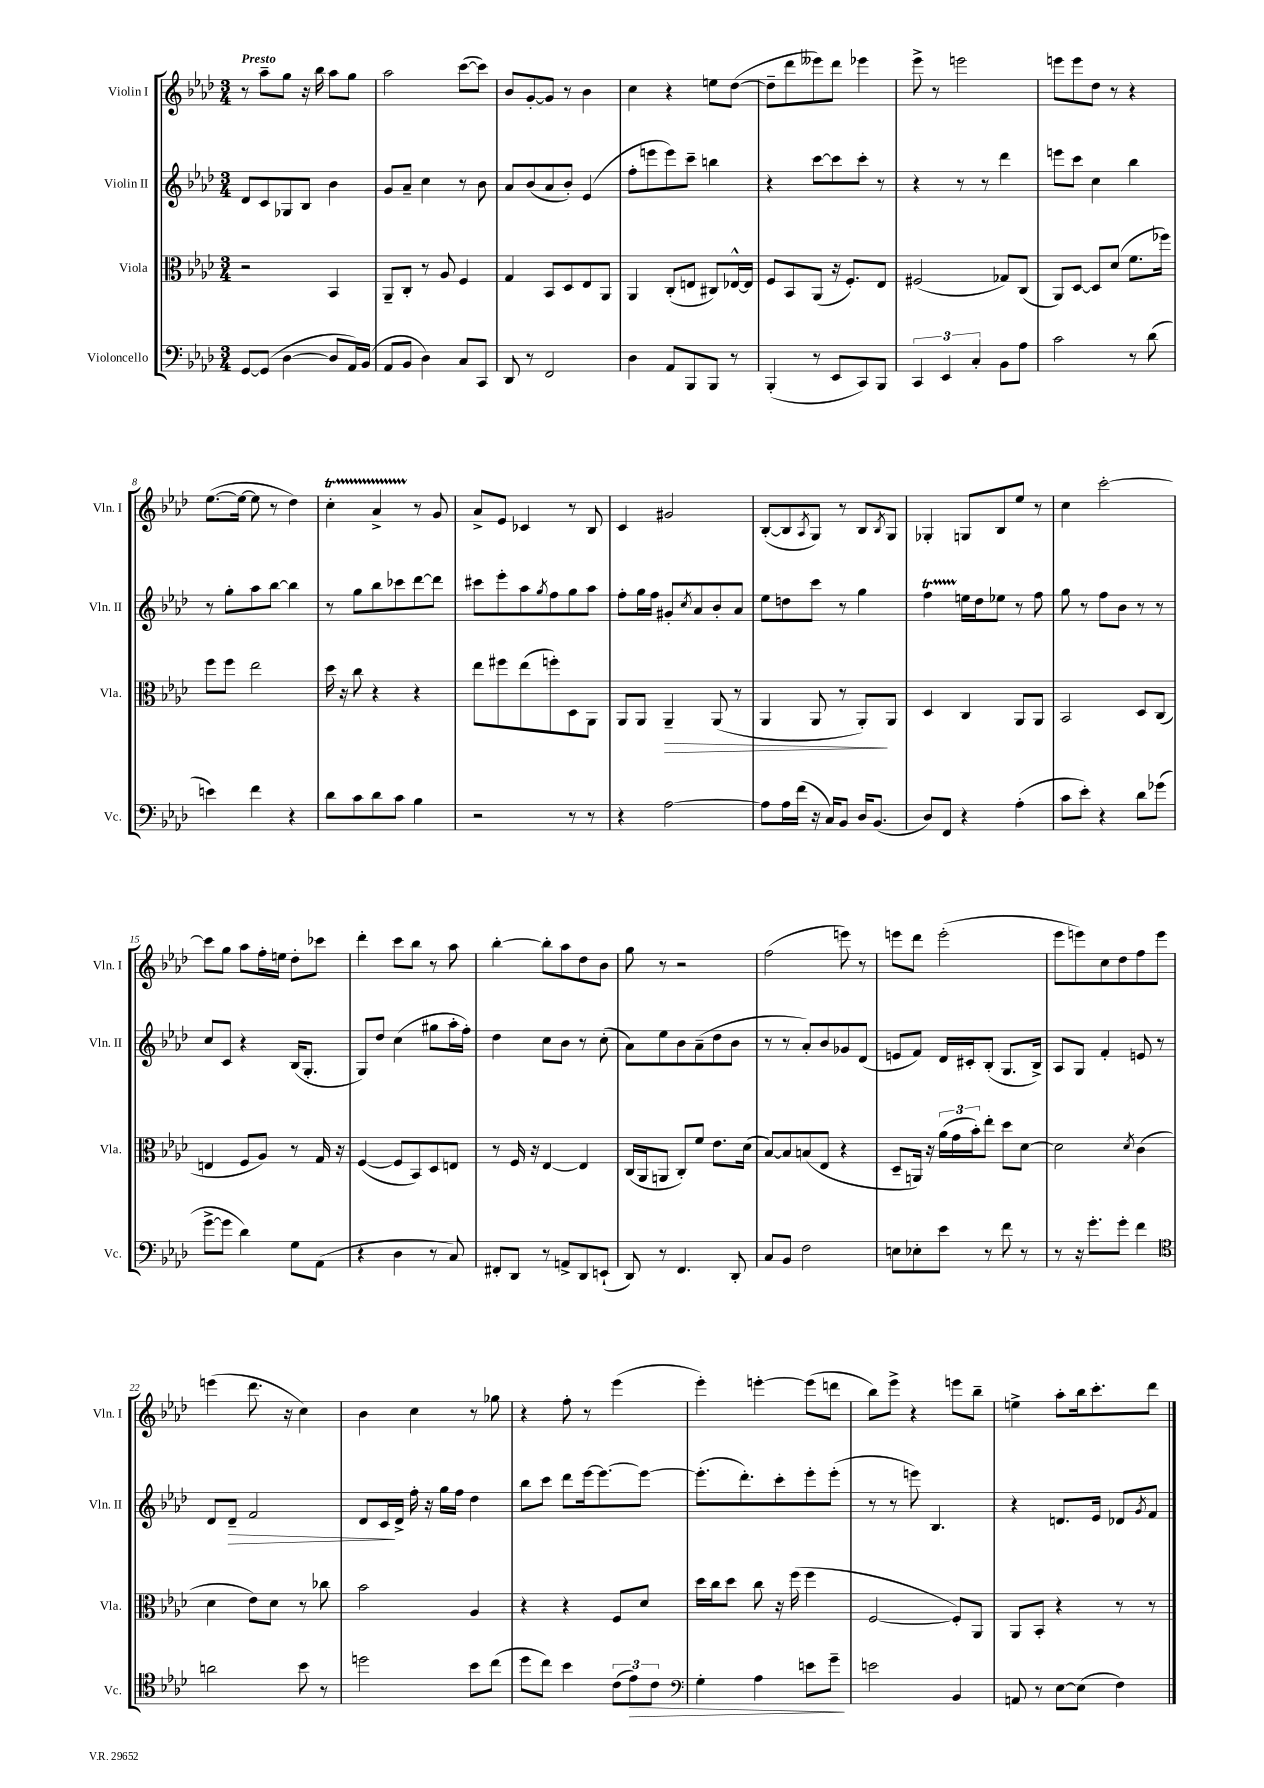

**kern	**dynam	**kern	**dynam	**kern	**dynam	**kern
*part4	*part4	*part3	*part3	*part2	*part2	*part1
*staff4	*staff4	*staff3	*staff3	*staff2	*staff2	*staff1
*I"Violoncello	*	*I"Viola	*	*I"Violin II	*	*I"Violin I
*I'Vc.	*	*I'Vla.	*	*I'Vln. II	*	*I'Vln. I
*clefF4	*	*clefC3	*	*clefG2	*	*clefG2
*k[b-e-a-d-]	*	*k[b-e-a-d-]	*	*k[b-e-a-d-]	*	*k[b-e-a-d-]
*M3/4	*	*M3/4	*	*M3/4	*	*M3/4
=1	=1	=1	=1	=1	=1	=1
!	!	!	!	!	!	!LO:TX:a:B:t=Presto
[8GG/L	.	2r	.	8d-/L	.	8r
(8GG/J]	.	.	.	8c/	.	8aa-~\L
[4D-\	.	.	.	8G-X/	.	8gg\J
.	.	.	.	8B-/J	.	16r
.	.	.	.	.	.	16bb-\
8D-/L]	.	4BB-/	.	4b-\	.	8aa-\L
16AA-/L)	.	.	.	.	.	8gg\J
(16BB-/JJ	.	.	.	.	.	.
=2	=2	=2	=2	=2	=2	=2
8AA-/L	.	8AA-~/L	.	8g/L	.	2aa-\
8BB-/J	.	8C'/J	.	8a-~/J	.	.
4D-\)	.	8r	.	4cc\	.	.
.	.	8A-/	.	.	.	.
8C/L	.	4F/	.	8r	.	([8ccc\L
8CC/J	.	.	.	8b-\	.	8ccc\J])
=3	=3	=3	=3	=3	=3	=3
8DD-/	.	4G/	.	8a-/L	.	8b-/L
8r	.	.	.	(8b-/	.	[8g'/
2FF/	.	8BB-/L	.	8a-/	.	8g/J]
.	.	8D-/	.	8b-'/J)	.	8r
.	.	8E-/	.	(4e-/	.	4b-\
.	.	8AA-/J	.	.	.	.
=4	=4	=4	=4	=4	=4	=4
4D-\	.	4AA-/	.	8ff'\L	.	4cc\
.	.	.	.	8eeen\	.	.
8AA-/L	.	(8C'/L	.	8eee\)	.	4r
8BBB-/	.	8En/J	.	8ccc~\J	.	.
8BBB-/J	.	8C#X/L)	.	4bbn\	.	8een\L
8r	.	[16E-X^^/L	.	.	.	([8dd-\J
.	.	16E-/JJ]	.	.	.	.
=5	=5	=5	=5	=5	=5	=5
(4BBB-'/	.	8F/L	.	4r	.	8dd-~\L]
.	.	8BB-/	.	.	.	8ddd-\
8r	.	(8AA-/J	.	[8ccc\L	.	8eee--X\)
8EE-/L	.	16r	.	8ccc\]	.	8ddd-\J
.	.	8.F'/L)	.	.	.	.
8CC/)	.	.	.	8ccc'\J	.	4eee-X\
8BBB-/J	.	8E-/J	.	8r	.	.
=6	=6	=6	=6	=6	=6	=6
6CC/	.	(2F#X/	.	4r	.	8eee-^\
.	.	.	.	.	.	8r
6EE-/	.	.	.	.	.	.
.	.	.	.	8r	.	2eeen\
6C'/	.	.	.	.	.	.
.	.	.	.	8r	.	.
8BB-\L	.	8G-X/L)	.	4ddd-\	.	.
8A-\J	.	(8C/J	.	.	.	.
=7	=7	=7	=7	=7	=7	=7
2c\	.	8AA-/L)	.	8eeen\L	.	8eeen\L
.	.	[8D-/J	.	8ccc\J	.	8eee\
.	.	8D-/L]	.	4cc\	.	8dd-\J
.	.	(8d-/J	.	.	.	8r
8r	.	8.f\L	.	4bb-\	.	4r
(8d-\	.	.	.	.	.	.
.	.	16ff-X\Jk)	.	.	.	.
!!LO:LB:g=z
=8	=8	=8	=8	=8	=8	=8
4en\)	.	8ff\L	.	8r	.	([8.ee-\L
.	.	8ff\J	.	8gg'\L	.	.
.	.	.	.	.	.	16ee-\Jk_
4f\	.	2ee-\	.	8aa-\	.	8ee-\]
.	.	.	.	[8bb-\J	.	8r
4r	.	.	.	4bb-\]	.	4dd-\)
=9	=9	=9	=9	=9	=9	=9
8d-\L	.	16dd-\	.	8r	.	4cct'\
.	.	16r	.	.	.	.
8c\	.	8cc\	.	8gg\L	.	.
8d-\	.	4r	.	8bb-\	.	4a-TTT^/
8c\J	.	.	.	8ccc-X\	.	.
4B-\	.	4r	.	[8ddd-\	.	8r
.	.	.	.	8ddd-\J]	.	8g/
=10	=10	=10	=10	=10	=10	=10
2r	.	8ee-\L	.	8ccc#X\L	.	8a-^/L
.	.	8ff#X\	.	8eee-'\	.	8e-/J
.	.	(8ee-\	.	8aa-\	.	4c-X/
.	.	.	.	8qgg/	.	.
.	.	8ffn'\)	.	8ff\	.	.
8r	.	8D-\	.	8gg\	.	8r
8r	.	8AA-\J	.	8aa-\J	.	8B-/
=11	=11	=11	=11	=11	=11	=11
4r	.	8AA-/L	.	8ff'\L	.	4c/
.	.	8AA-/J	.	16gg\L	.	.
.	.	.	.	16ff\JJ	.	.
!	!	!	!LO:HP:b	!	!	!
[2A-\	.	4AA-~/	>	8g#X'/L	.	2g#X/
.	.	.	.	8qcc/	.	.
.	.	.	.	8a-/	.	.
.	.	(8AA-/	.	8b-'/	.	.
.	.	8r	.	8a-/J	.	.
=12	=12	=12	=12	=12	=12	=12
8A-\L]	.	4AA-/	.	8ee-\L	.	([8B-'/L
16A-\L	.	.	.	8ddn\	.	8B-/]
(16f\JJ	.	.	.	.	.	.
.	.	.	.	.	.	8qA-/
16r	.	8AA-/	.	8ccc\J	.	8G/J)
16C/KL)	.	.	.	.	.	.
8BB-/J	.	8r	.	8r	.	8r
16D-/KL	.	8AA-'/L)	.	4gg\	.	8B-/L
(8.BB-/J	.	.	.	.	.	.
.	.	.	.	.	.	8qB-/
.	.	8AA-/J	]	.	.	8G/J
=13	=13	=13	=13	=13	=13	=13
8D-/L)	.	4D-/	.	4ffT\	.	4G-X'/
8FF/J	.	.	.	.	.	.
4r	.	4C/	.	16een\LL	.	8Gn/L
.	.	.	.	16dd-\J	.	.
.	.	.	.	8ee-X\J	.	8B-/
(4A-'\	.	8AA-/L	.	8r	.	8ee-/J
.	.	8AA-/J	.	8ff\	.	8r
=14	=14	=14	=14	=14	=14	=14
8c\L	.	2BB-/	.	8gg\	.	4cc\
8e-'\J)	.	.	.	8r	.	.
4r	.	.	.	8ff\L	.	[2ccc'\
.	.	.	.	8b-\J	.	.
8d-\L	.	8D-/L	.	8r	.	.
(8g-X\J	.	(8C/J	.	8r	.	.
!!LO:LB:g=z
=15	=15	=15	=15	=15	=15	=15
[8g^\L	.	4En/	.	8cc/L	.	8ccc\L]
8g\J]	.	.	.	8c/J	.	8gg\J
4d-\)	.	8F/L	.	4r	.	8aa-\L
.	.	8A-/J)	.	.	.	16ff'\L
.	.	.	.	.	.	16een\JJ
8G\L	.	8r	.	(16B-/KL	.	8dd-'\L
.	.	.	.	8.G'/J	.	.
(8AA-\J	.	16G/	.	.	.	8ccc-X\J
.	.	16r	.	.	.	.
=16	=16	=16	=16	=16	=16	=16
4r	.	([4F/	.	8G/L)	.	4ddd-'\
.	.	.	.	8dd-/J	.	.
4D-\	.	8F/L]	.	(4cc\	.	8ccc\L
.	.	8BB-/)	.	.	.	8bb-\J
8r	.	8D-/	.	8gg#X\L	.	8r
8C/)	.	8En/J	.	16aa-'\L	.	8aa-\
.	.	.	.	16ff'\JJ)	.	.
=17	=17	=17	=17	=17	=17	=17
8FF#X'/L	.	8r	.	4dd-\	.	[4bb-'\
8DD-/J	.	16F/	.	.	.	.
.	.	16r	.	.	.	.
8r	.	[4E-/	.	8cc\L	.	8bb-'\L]
8AAn^/L	.	.	.	8b-\J	.	8aa-\
8DD-/	.	4E-/]	.	8r	.	8dd-\
(8EEn`/J	.	.	.	(8cc'\	.	8b-\J
=18	=18	=18	=18	=18	=18	=18
8DD-/)	.	(16C/LL	.	8a-\L)	.	8gg\
.	.	16AA-/J	.	.	.	.
8r	.	8AAn/J	.	8ee-\	.	8r
4.FF/	.	8C'/L)	.	8b-\	.	2r
.	.	8f/J	.	(8a-~\	.	.
.	.	8.e-\L	.	8dd-\	.	.
8DD-'/	.	.	.	8b-\J	.	.
.	.	(16d-\Jk	.	.	.	.
=19	=19	=19	=19	=19	=19	=19
8C/L	.	[8B-/L)	.	8r	.	(2ff\
8BB-/J	.	8B-/]	.	8r	.	.
2F\	.	(8Bn/	.	8a-'/L)	.	.
.	.	8E-/J	.	8b-/	.	.
.	.	4r	.	8g-X/	.	8eeen\)
.	.	.	.	(8d-/J	.	8r
=20	=20	=20	=20	=20	=20	=20
8En\L	.	8D-~/L	.	8en/L	.	8eeen\L
8E-X'\	.	16AAn/Jk)	.	8f/J)	.	8ddd-\J
.	.	16r	.	.	.	.
8e-\J	.	(24a-\LL	.	16d-/LL	.	(2eee'\
.	.	24g\	.	.	.	.
.	.	.	.	16c#X'/J	.	.
.	.	24b-'\J)	.	.	.	.
8r	.	8ee-'\J	.	(8B-'/J	.	.
8f\	.	8dd-\L	.	8.G/L	.	.
8r	.	[8d-\J	.	.	.	.
.	.	.	.	16B-^/Jk)	.	.
=21	=21	=21	=21	=21	=21	=21
8r	.	2d-\]	.	8A-/L	.	8eee-\L
16r	.	.	.	8G/J	.	8eeen\)
8.g'\L	.	.	.	.	.	.
.	.	.	.	4f'/	.	8cc\
8g'\J	.	.	.	.	.	8dd-\
.	.	8qd-/	.	.	.	.
4f\	.	(4c\	.	8en/	.	8ff\
.	.	.	.	8r	.	8eee\J
!!LO:LB:g=z
=22	=22	=22	=22	=22	=22	=22
*clefC4	*	*	*	*	*	*
2an\	.	4d-\	.	8d-/L	.	(4eeen\
!	!	!	!	!	!LO:HP:b	!
.	.	.	.	8d-~/J	>	.
.	.	8e-\L)	.	2f/	.	8.ddd-\
.	.	8d-\J	.	.	.	.
.	.	.	.	.	.	16r
8b-\	.	8r	.	.	.	4cc\)
8r	.	8cc-X\	.	.	.	.
=23	=23	=23	=23	=23	=23	=23
2ddn\	.	2b-\	.	8d-/L	.	4b-\
.	.	.	.	16c/L	.	.
.	.	.	.	16d-^/JJ	]	.
.	.	.	.	16ff'\	.	4cc\
.	.	.	.	16r	.	.
.	.	.	.	16gg\LL	.	.
.	.	.	.	16ff\JJ	.	.
8b-\L	.	4A-/	.	4dd-\	.	8r
(8cc\J	.	.	.	.	.	8gg-X\
=24	=24	=24	=24	=24	=24	=24
8dd-\L	.	4r	.	8bb-\L	.	4r
8cc\J)	.	.	.	8ccc\J	.	.
4b-\	.	4r	.	8ddd-\L	.	8ff'\
.	.	.	.	[16eee-\k	.	8r
.	.	.	.	8.eee-\_	.	.
(12c\L	.	8F/L	.	.	.	(4eee-\
!	!LO:HP:b	!	!	!	!	!
12e-\)	>	.	.	.	.	.
.	.	8d-/J	.	8eee-\J_	.	.
12c\J	.	.	.	.	.	.
=25	=25	=25	=25	=25	=25	=25
*clefF4	*	*	*	*	*	*
4G'\	.	16dd-\LL	.	(8.eee-'\L]	.	4eee-'\)
.	.	16cc\J	.	.	.	.
.	.	8dd-\J	.	.	.	.
.	.	.	.	8.ddd-'\)	.	.
4A-\	.	8cc\	.	.	.	[4eeen'\
.	.	16r	.	8ccc'\	.	.
.	.	(16ff\	.	.	.	.
8en\L	.	4ff\	.	8eee-'\	.	(8eee\L]
8g~\J	.	.	.	(8eee-'\J	.	8dddn\J
.	]	.	.	.	.	.
=26	=26	=26	=26	=26	=26	=26
2en\	.	[2F/	.	8r	.	8bb-\L)
.	.	.	.	8r	.	8eee-^\J
.	.	.	.	8eeen\)	.	4r
.	.	.	.	4.B-/	.	.
4BB-/	.	8F'/L])	.	.	.	8eeen\L
.	.	8AA-/J	.	.	.	8bb-~\J
=27	=27	=27	=27	=27	=27	=27
8AAn/	.	8AA-/L	.	4r	.	4een^\
8r	.	8BB-'/J	.	.	.	.
[8E-\L	.	4r	.	8.dn/L	.	8aa-'\L
(8E-\J]	.	.	.	.	.	16bb-\k
.	.	.	.	16e-/Jk	.	8.ccc'\
4F\)	.	8r	.	8d-X/L	.	.
.	.	.	.	8qg/	.	.
.	.	8r	.	8f/J	.	8ddd-\J
==	==	==	==	==	==	==
*-	*-	*-	*-	*-	*-	*-
